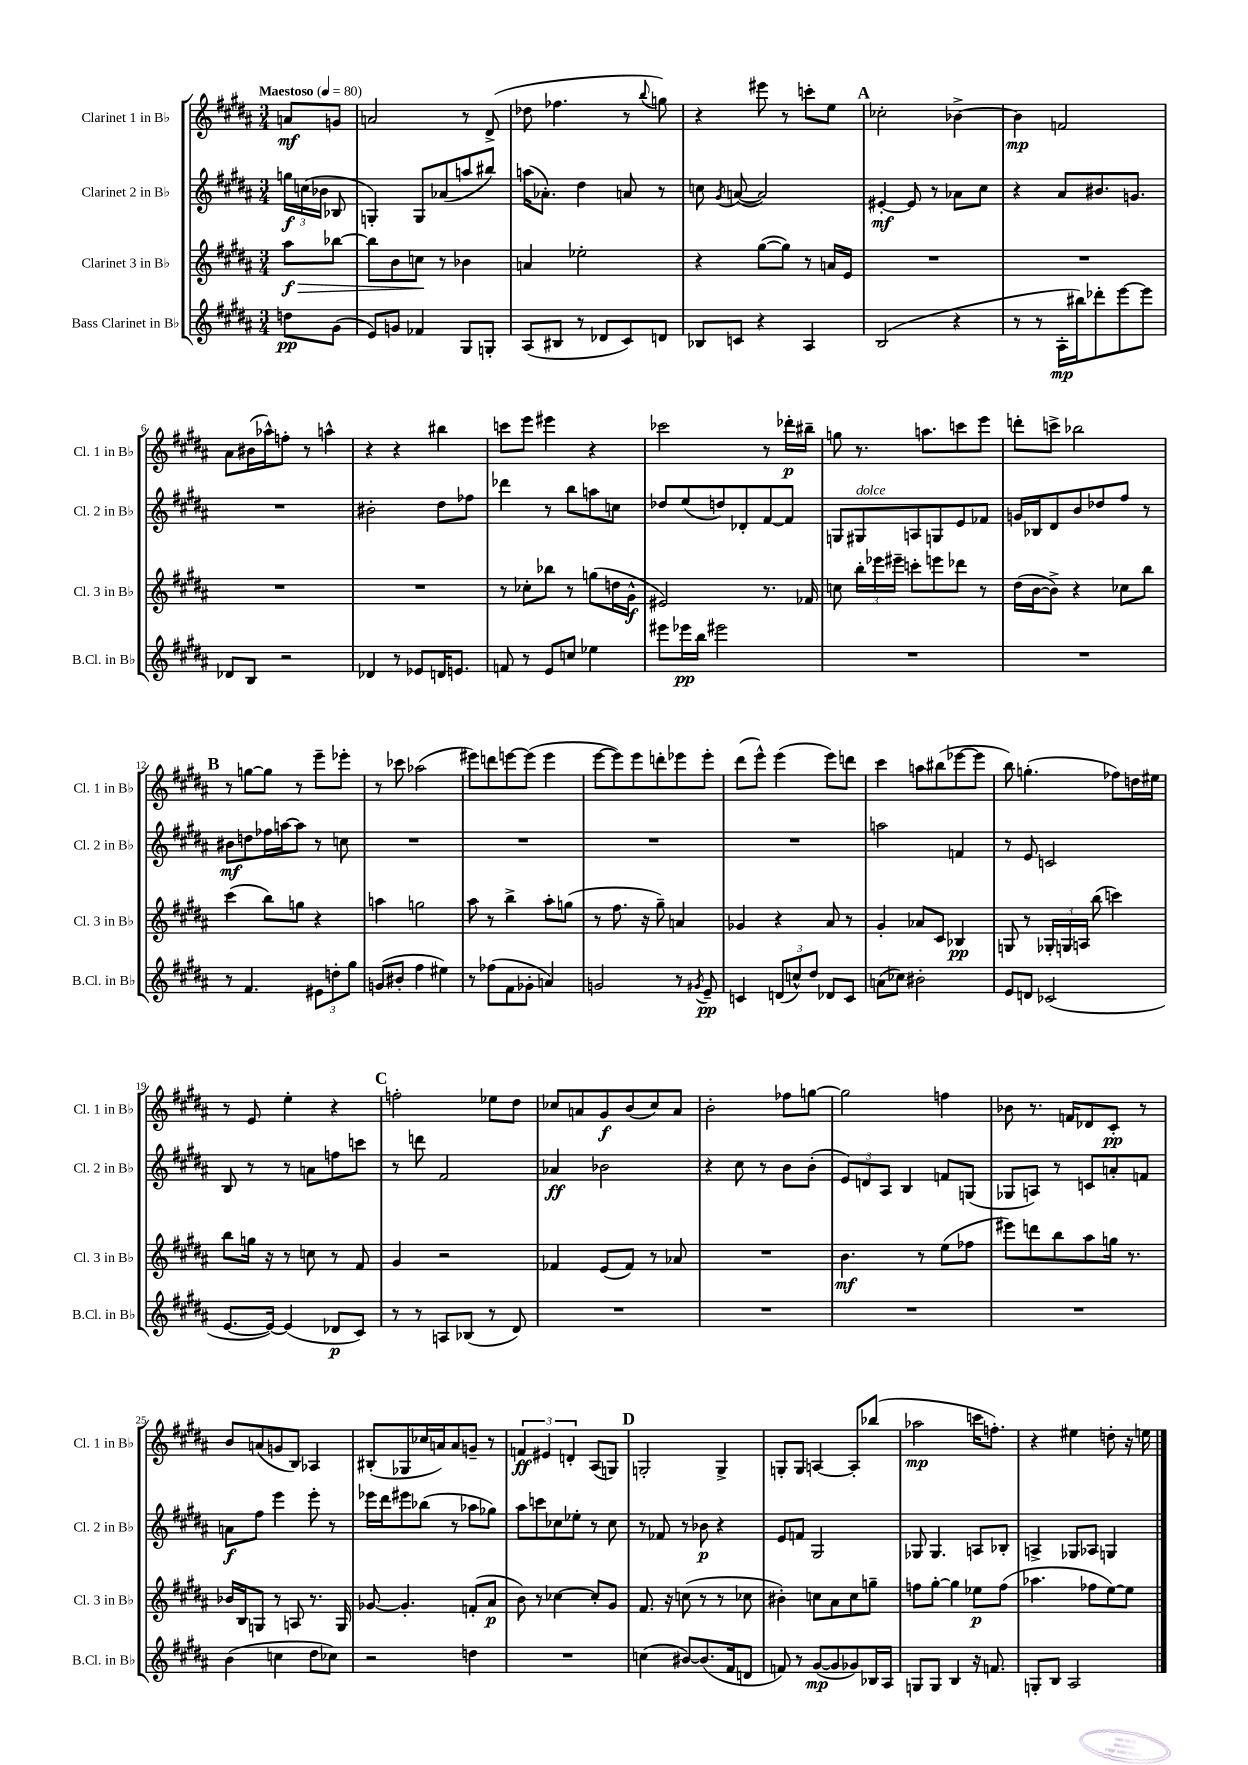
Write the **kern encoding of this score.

**kern	**kern	**kern	**kern
*staff4	*staff3	*staff2	*staff1
*clefG2	*clefG2	*clefG2	*clefG2
*k[f#c#g#d#a#]	*k[f#c#g#d#a#]	*k[f#c#g#d#a#]	*k[f#c#g#d#a#]
*M3/4	*M3/4	*M3/4	*M3/4
*MM80	*MM80	*MM80	*MM80
8dd	8aa#	24gg	8a
.	.	(24cc	.
.	.	24b-	.
(8g#	[8bb-	8B-	8g
=	=	=	=
8e)	8bb-]	4G')	2a
8g	8b	.	.
4f-	8cc	8G	.
.	8r	(8a-	.
8G#	4b-	8aa	8r
8G'	.	8bb#)	(8d#^
=	=	=	=
(8A#	4a	(16aa	8dd-
.	.	8.a-')	.
8B#	.	.	4.ff-
8r	2ee-'	4dd#	.
8d-	.	.	.
8c#)	.	8a	8r
.	.	.	8qqbb
8d	.	8r	8gg)
=	=	=	=
8B-	4r	8cc	4r
.	.	8qg#	.
8c	.	([8a	.
4r	([8gg#	2a])	8eee#
.	8gg#])	.	8r
4A#	8r	.	8ccc'
.	16a	.	8ee
.	16e	.	.
=	=	=	=
(2B	2.r	[4e#'	2cc-'
.	.	8e#]	.
.	.	8r	.
4r	.	8a-	[4b-^
.	.	8cc#	.
=	=	=	=
8r	2.r	4r	4b-]
8r	.	.	.
16A#'	.	8a#	2f
16bb#)	.	.	.
8ddd-'	.	8.b#	.
[8eee	.	.	.
.	.	8.g	.
8eee]	.	.	.
=	=	=	=
8d-	2.r	2.r	8a#
8B	.	.	(16b#
.	.	.	16aa-^^)
2r	.	.	8ff'
.	.	.	8r
.	.	.	4aa^^
=	=	=	=
4d-	2.r	2b#'	4r
8r	.	.	4r
8e-	.	.	.
16d	.	8dd#	4bb#
8.e	.	.	.
.	.	8ff-	.
=	=	=	=
8f	8r	4ddd-	8ccc
8r	8cc-'	.	8eee
8e	8bb-	8r	4eee#
8cc	8r	8bb	.
4ee-	(8gg	8aa	4r
.	16dd	8cc	.
.	16g#^^	.	.
=	=	=	=
8eee#	2e#)	8dd-	2ccc-
16eee-	.	(8ee	.
16bb	.	.	.
2eee#	.	8dd)	.
.	.	8d-'	.
.	8.r	[8f#	8r
.	.	8f#]	16ddd-'
.	16f-	.	16bb#~
=	=	=	=
2.r	8cc	8G	8gg
.	24bb'	8G#	8.r
.	24eee-	.	.
.	24eee#~	.	.
.	8ccc'	8A	.
.	.	.	8.aa
.	8eee	8G	.
.	8ddd-	8e	8ccc
.	8r	8f-	8eee
=	=	=	=
2.r	(16dd#	16g	8ddd'
.	[16b	16B-	.
.	8b^])	8d#	8ccc^
.	4r	8b	2bb-
.	.	8dd-	.
.	8cc-	8ff#	.
.	8bb	8r	.
=	=	=	=
8r	(4ccc#	8b#	8r
4.f#	.	8dd	[8gg
.	8bb)	16ff-	8gg]
.	.	[16aa	.
.	8gg	8aa]	8r
12e#	4r	8r	8eee~
12dd'	.	.	.
.	.	8cc	8eee-'
12gg#	.	.	.
=	=	=	=
(8g	4aa	2.r	8r
8b#'	.	.	8ccc-
4ff#	2gg	.	(2aa-
4ee#)	.	.	.
=	=	=	=
8r	8aa#	2.r	8eee#)
(8ff-	8r	.	8ddd
8f#	4bb^	.	[8eee
8g-'	.	.	(8eee]
4a)	8aa#'	.	4eee
.	(8gg	.	.
=	=	=	=
2g	8r	2.r	[8eee
.	8.ff#	.	8eee])
.	.	.	8eee
.	16r	.	.
.	8gg#~)	.	8ddd'
8r	4a	.	8eee-
8qg#	.	.	.
8e~	.	.	8eee-'
=	=	=	=
4c	4g-	2.r	(8ddd#
.	.	.	8eee^^)
(12d	4r	.	(4eee
12cc^^)	.	.	.
12dd#	.	.	.
8d-	8a#	.	8eee)
8c	8r	.	8ddd
=	=	=	=
(8a	4g#'	2aa	4ccc#
8cc-)	.	.	.
2b#'	8a-	.	8aa
.	8c#	.	(8bb#
.	4B-	4f	[8eee-
.	.	.	8eee-]
=	=	=	=
8e	8G	8r	8bb)
8d	8r	8e	(4.gg'
(2c-	24G-'	2c	.
.	24G	.	.
.	24A	.	.
.	(8bb	.	.
.	4ccc)	.	8ff-)
.	.	.	16dd
.	.	.	16ee#
=	=	=	=
[8.e	8bb	8B	8r
.	16gg	8r	8e
16e_)	16r	.	.
(4e]	8r	8r	4ee'
.	8cc	8a	.
8d-	8r	8ff	4r
8c#)	8f#	8ccc	.
=	=	=	=
8r	4g#	8r	2ff'
8r	.	8ddd	.
8A	2r	2f#	.
(8B-	.	.	.
8r	.	.	8ee-
8d#)	.	.	8dd#
=	=	=	=
2.r	4f-	4a-	8cc-
.	.	.	8a
.	(8e	2b-	8g#
.	8f-)	.	(8b
.	8r	.	8cc-)
.	8a-	.	8a
=	=	=	=
2.r	2.r	4r	2b'
.	.	8cc#	.
.	.	8r	.
.	.	8b	8ff-
.	.	(8b'	[8gg
=	=	=	=
2.r	4.b	12e)	2gg]
.	.	12d	.
.	.	12A#	.
.	.	4B	.
.	8r	.	.
.	(8ee	8f	4ff
.	8ff-	(8G	.
=	=	=	=
2.r	8eee#)	8G-	8b-
.	8ddd	8A)	8.r
.	8bb	8r	.
.	.	.	16f
.	8aa#	8c	8d-
.	16gg	8a'	8c#'
.	8.r	.	.
.	.	8f	8r
=	=	=	=
(4b	16b-	8a	8b
.	16B	.	.
.	8G	8ff#	(8a
4cc	8r	4eee	8g
.	8A	.	8B)
8dd#	8.r	8eee'	4A-
8cc-)	.	8r	.
.	16G	.	.
=	=	=	=
2r	[8g-	16eee-	(8B#'
.	.	16ddd#	.
.	4.g-']	8eee#	8G-
.	.	(8bb-	16cc-
.	.	.	16a)
.	.	8r	8a
4dd	(8f'	8aa-	8g~
.	8a#	8gg-)	8r
=	=	=	=
2.r	8b)	8aa#	6f
.	8r	8ccc	.
.	.	.	6e#
.	[4cc-	8cc-	.
.	.	.	6d'
.	.	8ee-'	.
.	8cc-']	8r	(8A#
.	8g#	8cc-	8G)
=	=	=	=
(4cc	8.f#	8r	2G'
.	.	8f-	.
.	16r	.	.
[8b#)	(8cc	8r	.
(8.b#]	8r	8b-	.
.	8r	4r	4G^
16f#	.	.	.
8d	8cc-	.	.
=	=	=	=
8f)	4b#')	8e	8G'
8r	.	8f	8G
([8g#	8cc	2G#	[4A
8g#]	8a#	.	.
8g-)	8cc	.	8A']
16B-	8gg~	.	(8bb-
16A#	.	.	.
=	=	=	=
8G	8ff	8G-	2aa-
8G	[8gg#'	4.G-	.
4B	4gg#]	.	.
16r	8ee-	8A	16ccc
8.f	.	.	8.ff')
.	(8ff	8B-'	.
=	=	=	=
8G'	4.aa-	4A^	4r
8B	.	.	.
2A#	.	8G-	4ee#
.	8ff-	8A-	.
.	[8ee)	4G	8dd'
.	8ee]	.	16r
.	.	.	16ee
==	==	==	==
*-	*-	*-	*-
